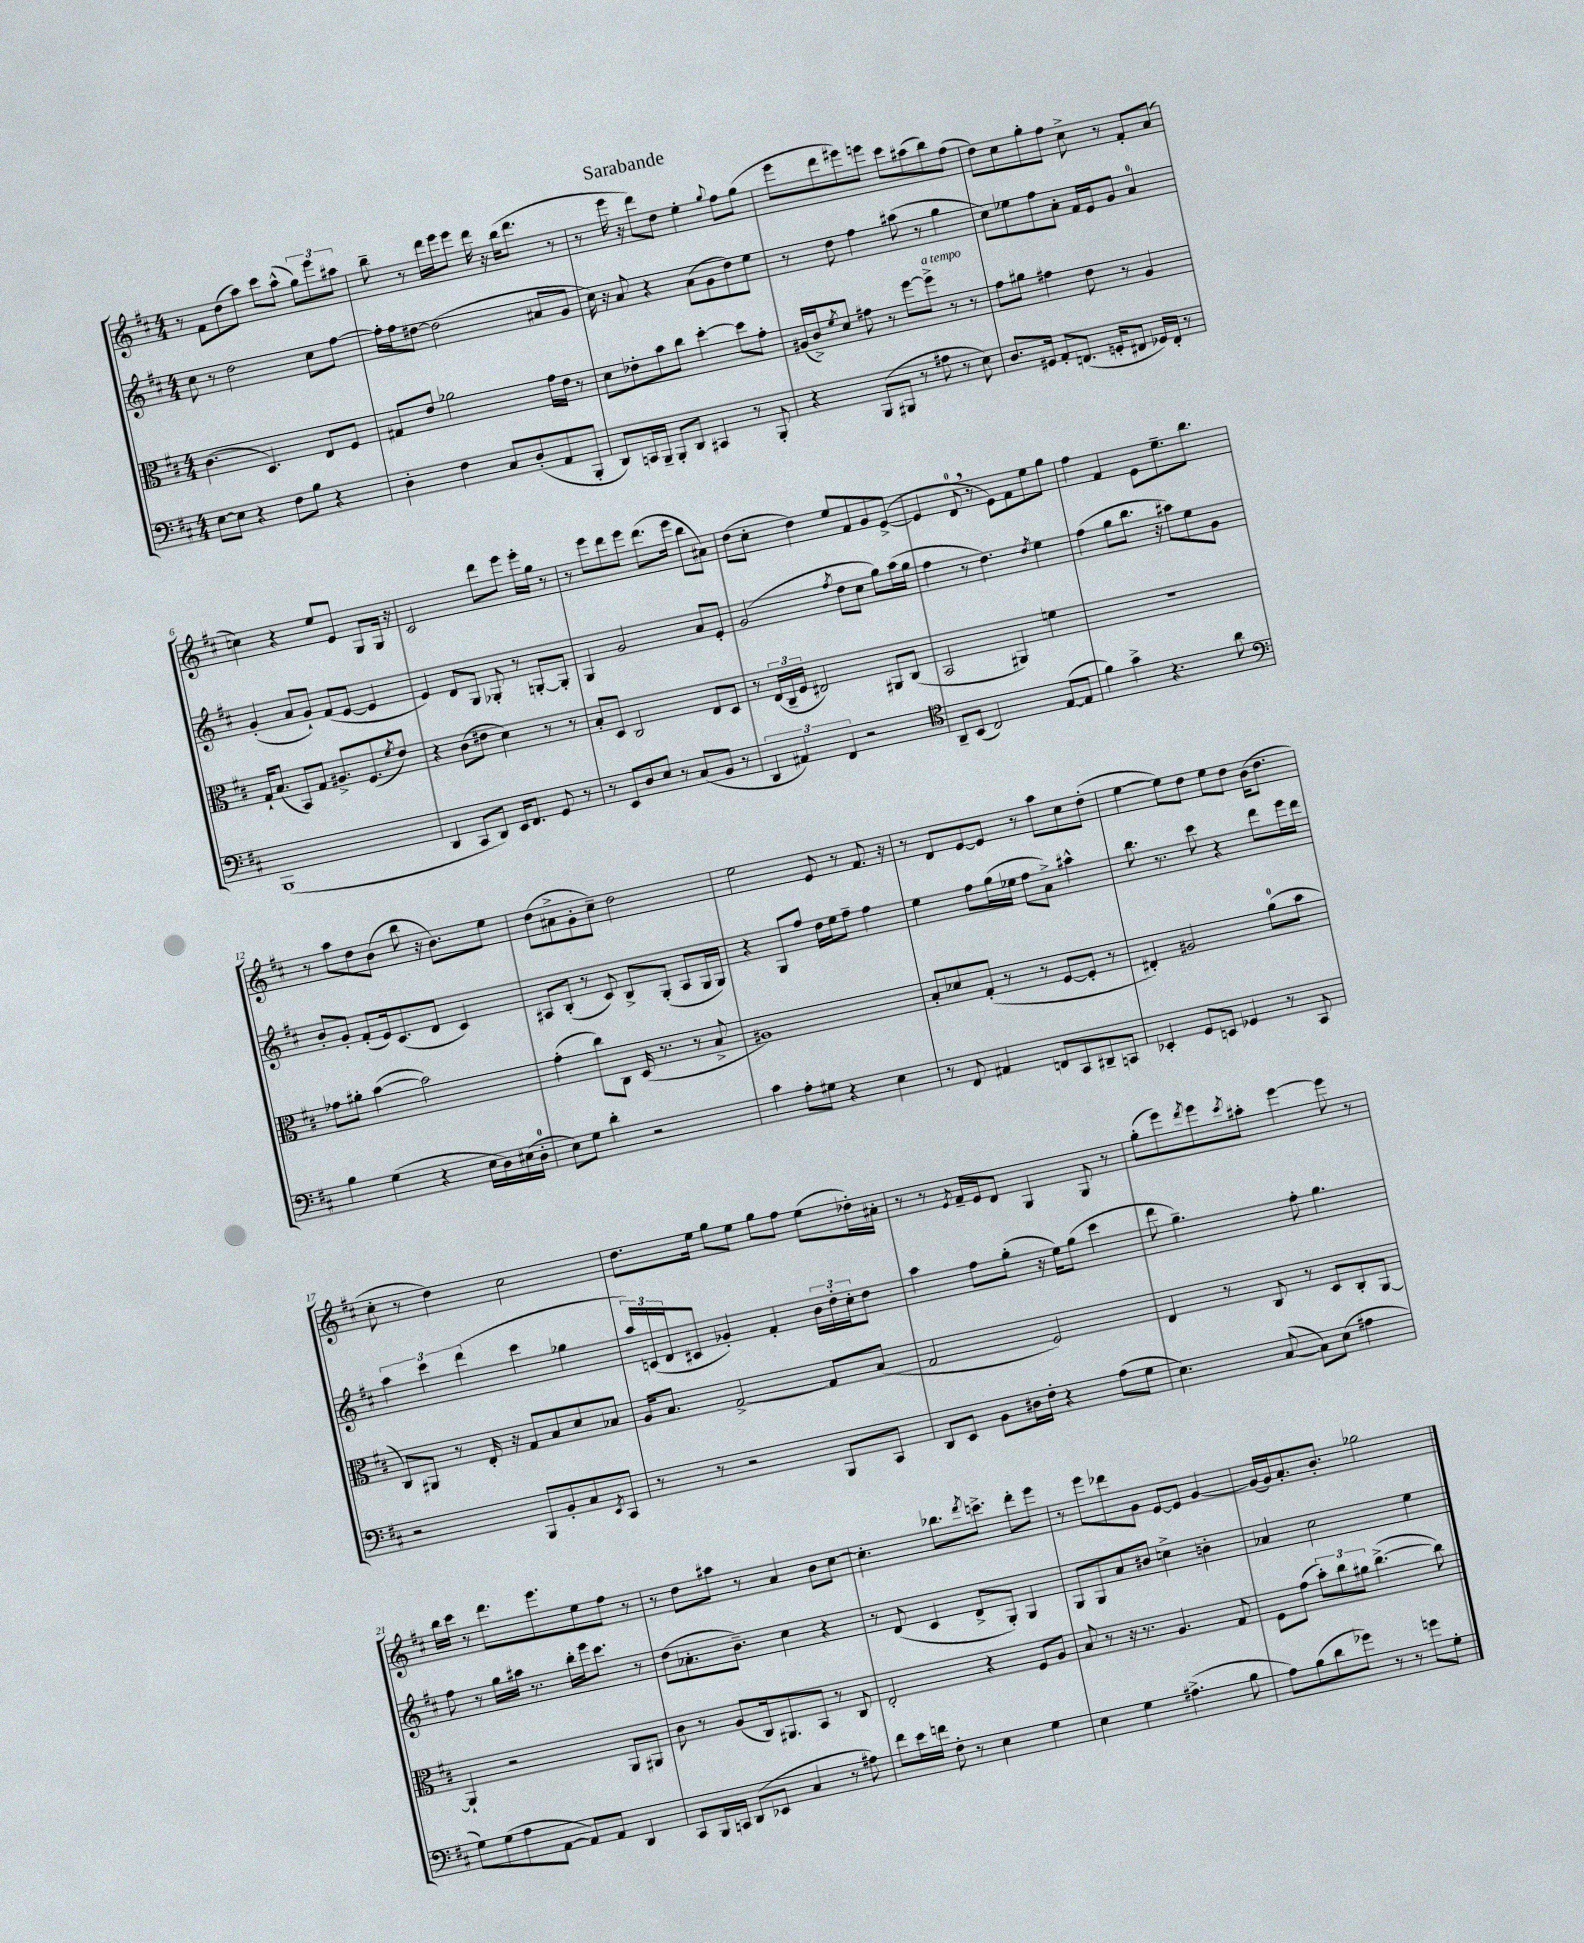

**kern	**kern	**kern	**kern
*part4	*part3	*part2	*part1
*staff4	*staff3	*staff2	*staff1
*clefF4	*clefC3	*clefG2	*clefG2
*k[f#c#]	*k[f#c#]	*k[f#c#]	*k[f#c#]
*M4/4	*M4/4	*M4/4	*M4/4
=1	=1	=1	=1
[8E\L	(4.c#\	8cc#\	8r
8E\J]	.	8r	8f#\L
4r	.	2dd\	(8dd\
.	4.D/)	.	8aa\J)
8F#\L	.	.	8ccc#\L
8B\J	.	.	(8aa^^\J
4r	8E/L	8cc#\L	12gg\L)
.	.	.	12eee\
.	8F#/J	[8ff#\J	.
.	.	.	12aa#X\J
=2	=2	=2	=2
4D'\	8G#X/L	16ff#'\LL]	8bb~\
.	.	16ff#\J	.
.	8e/J	[8dd#X\J	8r
4F#\	2a-X\	(2dd#\]	16ddd\LL
.	.	.	16eee\J
.	.	.	8eee\J
8C#/L	.	.	16ddd\
.	.	.	16r
(8D'/	.	.	(16bb\KL
.	.	.	8.ddd\J
8AA/	16g\LL	8a#X/L	.
.	16e\JJ	.	.
8BBB'/J	8r	8g/J	8r
=3	=3	=3	=3
8DD/L)	8d\L	16cc#\)	8r
.	.	16r	.
16CCn/L	8e-X'\	8a/	16eee\
16BBB~/JJ	.	.	16r
8BBB'/L	8b\	4r	8ddd\L)
8DD/J	8cc#\J	.	8dd\J
4CC#X/	[4dd'\	(8a\L	4ee'\
.	.	8g\	.
.	.	.	8qqgg/
8r	8dd\L]	8dd\)	8ff#\L
8BBB'/	8g'\J	8ee\J	(8gg\J
=4	=4	=4	=4
4r	(16A#X/LL	8r	8eee\L
.	16c#^/J)	.	.
.	8qf#/	.	.
.	8d/J	8dd\	8ddd\
(8BBB/L	8g#X\	4ff#\	8eee#X\)
8BBB#X/J	8r	.	8eeen\J
8r	[8ff#\L	(8aa#X\	8ccc#\L
!	!LO:TX:a:i:t=a tempo	!	!
8A#X\	8ff#^\J]	8r	(8aa#X\
8r	8r	4gg\	8bb\)
8E\)	8r	.	(8ff#\J
=5	=5	=5	=5
8.D/L	8g\L	8cc#\L)	8dd\L)
.	8a#X\J	8ee-X\	8cc#\
16GG#X/Jk	.	.	.
8AA'/L	4g#X\	8ff#\	8gg'\
(8.FFn/J	.	8a'\J	8ff#\J
.	8e\	16f#/LL	8cc#^\
16GGn'/KL	.	16e/J	.
8FF#X/J	8r	8g/J	8r
16GG-X/LL)	4A/	4a/	8f#'/L
16FF#'/JJ	.	.	.
8r	.	.	(8a/J
!!LO:LB:g=z
=6	=6	=6	=6
(1BBB	16G`/KL	(4g'/	4ccn\)
.	(8.B/J	.	.
.	8BB/L)	8a/L	4r
.	8G/J	8g`/J)	.
.	8.A#X^/L	(8f#/L	8ee/L
.	.	[8e/J	8e/J
.	(8.F#/	.	.
.	.	4e/]	8G/L
.	8qf#/	.	.
.	8e/J)	.	16G/Jk
.	.	.	16r
=7	=7	=7	=7
4DD/	4r	4e/)	2c#/
8CC#/L	(8c#\L	8d/L	.
8DD/J)	8e#X\J	8G/J	.
16EE/KL	4d\)	8G-X'/	8ddd\L
8.FF#/J	.	.	.
.	.	8r	8eee\J
8GG/	8r	[8Gn'/L	16eee'\LL
.	.	.	16gg\JJ
8r	8r	8G'/J]	8r
=8	=8	=8	=8
8r	8B'/L	4G/	8r
8EE/L	8D/J	.	8eee\L
8D/	2C#/	2g/	8ddd\
8E/J	.	.	8eee\J
8r	.	.	(8.ddd\L
(8C#/L	.	.	.
.	.	.	16eee\Jk
8BB/J	8E/L	8a/L	8bb\L
8r	8D/J	8e'/J	8a#X\J)
=9	=9	=9	=9
6DD/	8r	(2g/	(8dd\L
.	(24E/LL	.	8cc#'\J
6AA#X/)	24C#~/	.	.
.	24F#/JJ	.	.
.	2E#X/)	.	4dd\)
6FF#/	.	.	.
.	.	8qff#/	.
2r	.	8dd\L	8ee/L
.	.	8cc#\J	8f#/
.	8AA#X/L	8gg\L)	8g/
.	(8C#/J	(16aa\L	([8e^/J
.	.	16gg\JJ	.
=10	=10	=10	=10
*clefC4	*	*	*
8AA~/L	2BB/	4ff#\	4e/]
(8BB/J	.	.	.
2C#/)	.	8r	8d,/
.	.	4.dd\)	8r
.	4AA#X/)	.	8e\L)
.	.	.	8f#\
.	.	8qdd/	.
([8E/L	4fn\	4ee\	8ee\
8E/J]	.	.	8gg\J
=11	=11	=11	=11
4f#\)	1r	(4ff#\	4ff#\
4g^\	.	8gg\L	4f#/
.	.	8.bb\J	.
4.r	.	.	8e\L
.	.	16r	.
.	.	8aa#X\L)	8.ee~\
.	.	8ee\	.
.	.	.	8.bb\J
8a\	.	8g\J	.
!!LO:LB:g=z
=12	=12	=12	=12
*clefF4	*	*	*
4B\	8g-X\L	8b'/L	8r
.	8a#X'\J	8g'/J	8aa\L
(4G\	([4b\	(8f#'/L	8dd\
.	.	16e/k)	(8b\J
.	.	(8.c#/	.
4r	2b\])	.	8bb\
.	.	8d/J	16r
.	.	.	8.b\L)
16E\LL	.	4c#/)	.
16D\)	.	.	.
(16E#X\	.	.	8ee\J
16D'\JJ	.	.	.
=13	=13	=13	=13
8E\L)	(4g'\	8A#X/L	(8dd\L
8G\J	.	(8B'/J	8a#X^\
4d'\	8cc#\L)	8r	8g'\
.	8C#\J	8c#/)	8cc#~\J)
2r	(16D/	8B^/L	2dd\
.	8.r	.	.
.	.	(8G'/J	.
.	8r	8A#/L	.
.	8B^/	16G/L	.
.	.	16G/JJ)	.
=14	=14	=14	=14
4c#\	1A#X)	4r	2ee\
8A'\L	.	8G/L	.
8G#X\J	.	8ff#/J	.
4r	.	16dd\LL	8e/
.	.	16ee\J	.
.	.	8ff#~\J	8r
4E\	.	4ff#\	8.f#/
.	.	.	16r
=15	=15	=15	=15
8r	8B'/L	4ee\	8r
8FF#/	8d-X/	.	8d/L
4AA#X/	(8G'/J	8ff#\L	[8e/
.	8r	(16gg\L	8e/J]
.	.	16ee-X\JJ	.
8FFn/L	8r	8ff#\L	8r
8CC#/	[8F#/L	8a^\J)	8aa\L
8DD#X~/	8F#'/J]	4aa#X^^\	8cc#\
8CCn/J	8r	.	(8dd'\J
=16	=16	=16	=16
4EE-X'/	4E#X'/)	8.bb\	[4ee\
.	.	8.r	.
8GG/L	2A#X/	.	8ee\L])
8EEn/J	.	8ccc#\	8dd\J
4GG-X/	.	4r	8ee\L
.	.	.	8dd\J
8r	(8a\L	8ddd\L	(16b\KL
.	.	.	8.dd\J
8CC#/	8b\J	16eee\L	.
.	.	16ddd\JJ	.
!!LO:LB:g=z
=17	=17	=17	=17
2r	8C#/L)	6aa\	8cc#'\
.	8AA#X/J	.	8r
.	.	6ccc#\	.
.	8r	.	4dd\)
.	.	(6ddd\	.
.	16E'/	.	.
.	16r	.	.
8BBB/L	8G/L	4ccc#\	2cc#\
8BB'/	8B/	.	.
8C#/	8d/	4gg-X\	.
8qEE/	.	.	.
8CC#/J	8B-X/J	.	.
=18	=18	=18	=18
8r	16A/KL	24aa/LL)	8.dd\L
.	.	(24cn/	.
.	8.B/J	.	.
.	.	24d/J	.
8r	.	8c#X/J	.
.	.	.	16ee\Jk
2r	[2G^/	4g-X'/)	8gg\L
.	.	.	8ee\J
.	.	4f#'/	8gg\L
.	.	.	8ff#\J
8BBB/L	8G/L]	24b\LL	(8ee\L
.	.	24dd'\	.
.	.	24cc#'\J	.
8CC#/J	(8B/J	8dd\J	16dd-X'\L)
.	.	.	16a#X'\JJ
=19	=19	=19	=19
8DD/L	2G/	4aa\	8r
8EE/J	.	.	8r
.	.	.	8qe/
8BB\L	.	8ff#\L	16f#~/LL
.	.	.	16e/J
16D#X\L	.	(8gg'\J	8d/J
16F#'\JJ	.	.	.
4r	2F#/)	16r	4G/
.	.	16ee\KL)	.
.	.	(8gg\J	.
(8A\L	.	4ccc#\	8G/
8G\J	.	.	8r
=20	=20	=20	=20
4.E\)	4E/	8ddd\	(8gg'\L
.	.	4.gg~\)	8eee\)
.	.	.	8qddd/
.	8r	.	8eee\
.	.	.	8qccc#/
([8C#/	8C#/	.	8aa#X'\J
8C#\L])	8r	8ff#'\	[4eee\
(8E\J	8D/L	4.gg\	.
4A#X\	8C#'/	.	8eee\]
.	[8AA/J	.	8r
!!LO:LB:g=z
=21	=21	=21	=21
8G\L)	4AA`/]	8ff#\	16bb\LL
.	.	.	16ccc#\JJ
(8G\	.	8r	8r
8A\	2r	16gg\LL	8.ddd\L
.	.	16aa#X\JJ	.
[8AA\J	.	8.r	.
.	.	.	8.eee\
8AA/L])	.	.	.
.	.	16bb'\LL	.
8AA/J	.	16eee\J	8ee\
.	.	8.ccc#\J	.
4DD/	8AA/L	.	8ff#\J
.	8AA#X/J	8r	8r
=22	=22	=22	=22
8CC#/L	8c#\	(8dd\L	8r
16BBB/L	8r	8.a-X'\	8dd\L
16CCn/JJ	.	.	.
(8DD/L	(8A/L	.	8aa#X\J
.	.	8.b~\J)	.
8EE-X/J	16C#/k)	.	8r
.	8.AA#X/	.	.
4C#/	.	4cc#\	4a/
.	8BB/J	.	.
8r	8r	4r	8b\L
8A#X\)	8C#/	.	[8cc#\J
=23	=23	=23	=23
8f#\L	2E'/	8r	4.cc#'\]
16e\L	.	(8d/	.
16fn\JJ	.	.	.
8F#'\	.	4c#/	.
8r	.	.	8.bb-X\L
4E\	4r	8d^/L	.
.	.	.	8qddd/
.	.	.	8.cccn^\J
.	.	8G'/J)	.
4G\	8F#/L	4G/	8ddd'\L
.	8A/J	.	8eee\J
=24	=24	=24	=24
4E\	8B/	8G/L	8r
.	8r	8G/	8eee\L
4G\	16r	8a/	8ddd-X\
.	8.r	.	.
.	.	8b#X/J	8g\J
(4.A#X^\	4.A/	4ccn^\	[8e/L
.	.	.	8e/J]
.	.	4bn'\	[4g/
8B\	8G/	.	.
=25	=25	=25	=25
8A\L)	8F#\L	4a-X/	(16g/LL]
.	.	.	16g/J)
(8B\	(8g\J	.	8.a'/
8d\	12b'\L)	2cc#\	.
.	.	.	8.b'/J
.	12cc#\	.	.
8g-X\J)	.	.	.
.	12a#X\J	.	.
8r	([4.cc#^\	.	2gg-X\
8r	.	.	.
8gn\L	.	4ee\	.
8G'\J	8cc#\])	.	.
==	==	==	==
*-	*-	*-	*-
